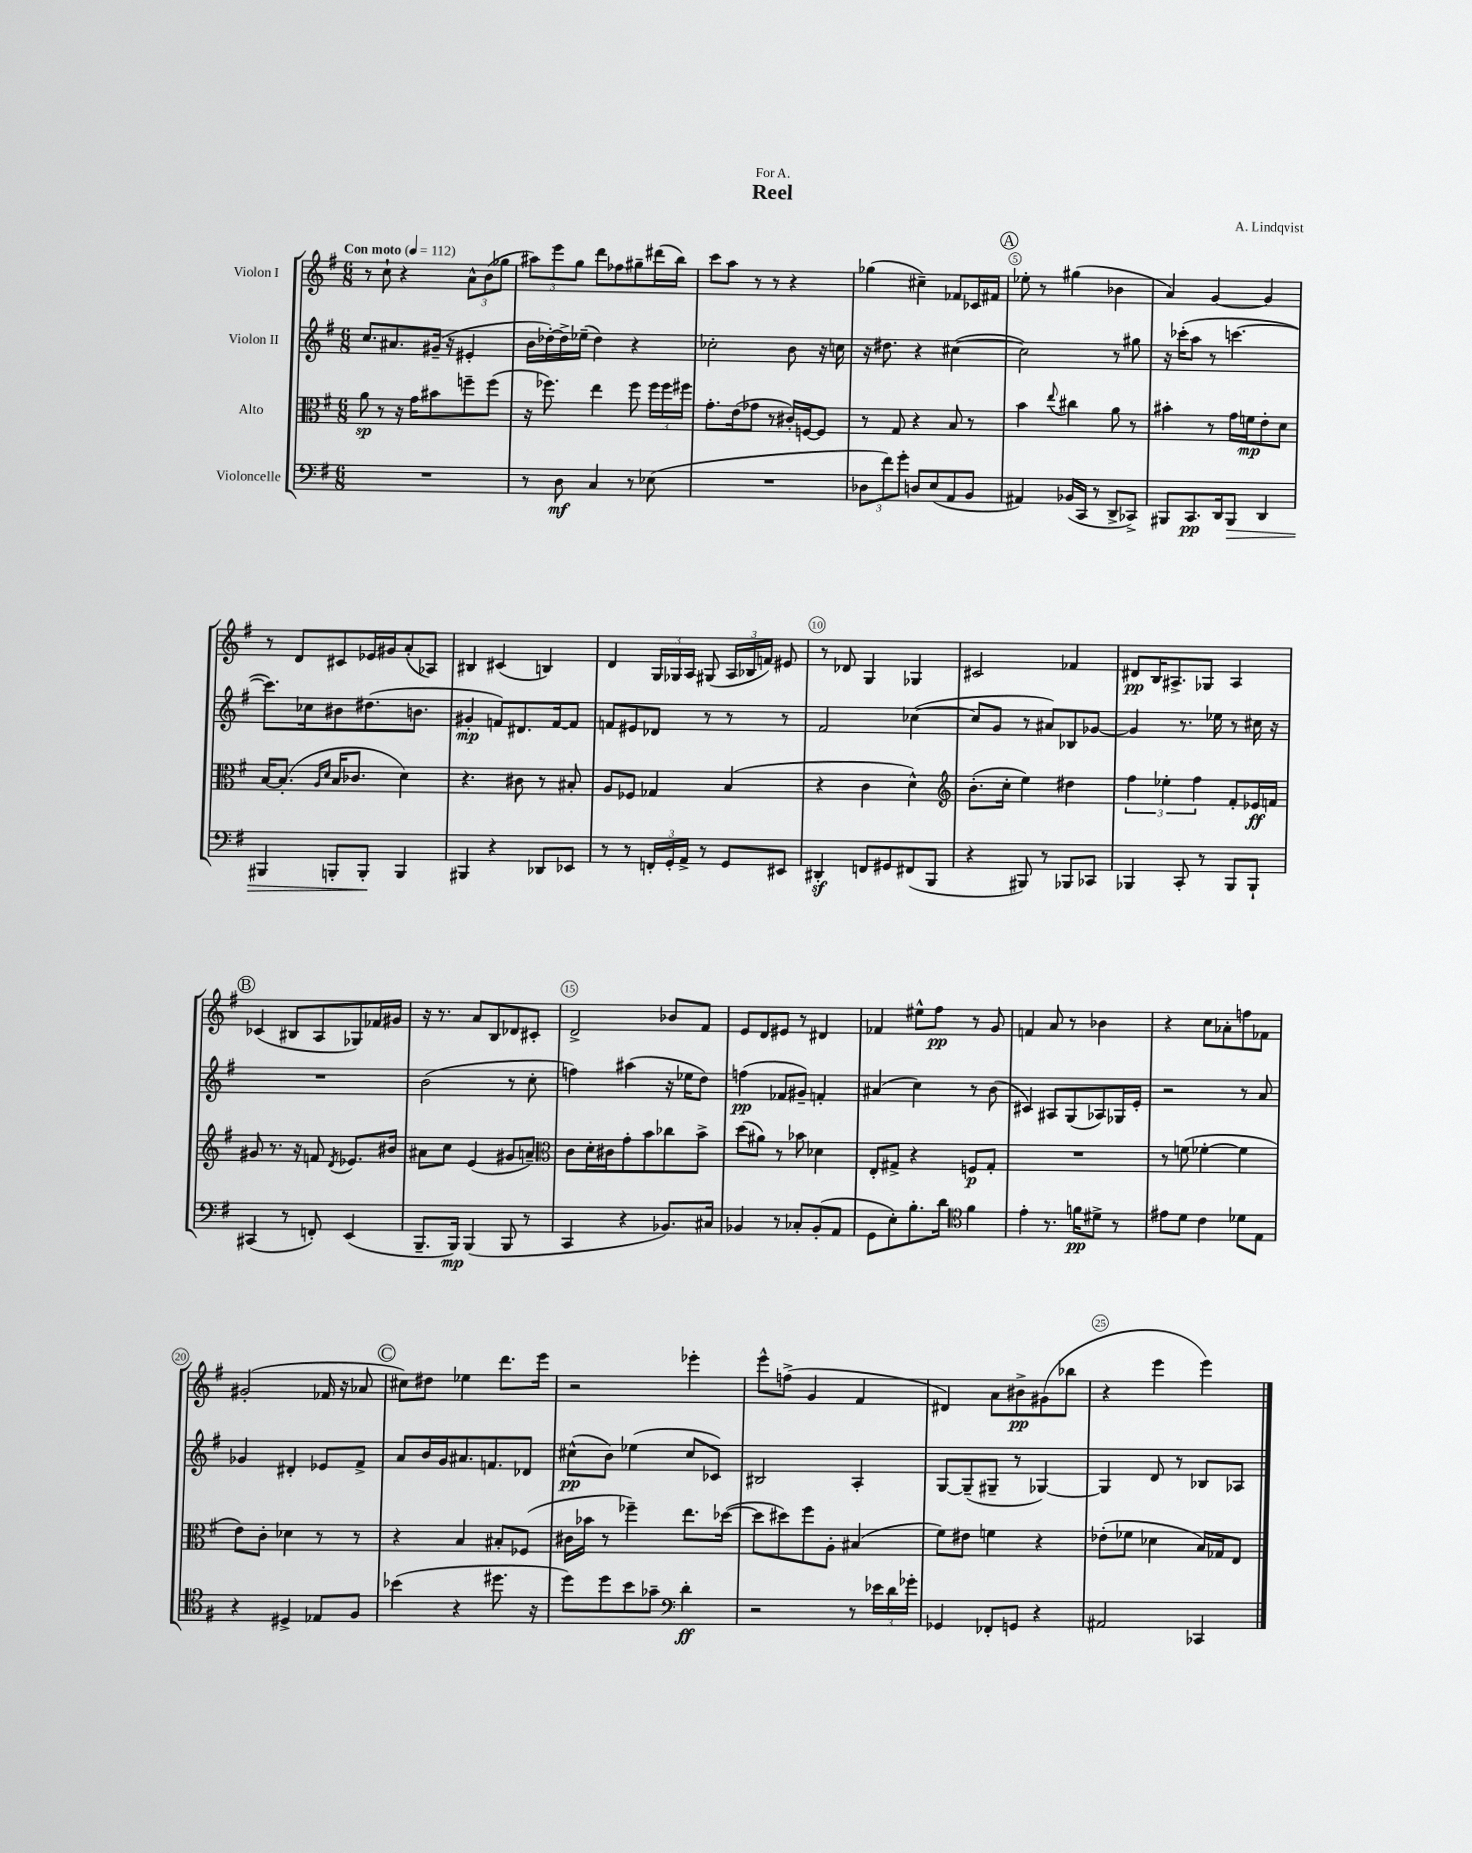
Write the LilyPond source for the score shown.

\header { title = "Reel" composer = "A. Lindqvist" dedication = "For A." }
<<
\new StaffGroup <<
\new Staff = "s0" \with { instrumentName = "Violon I" } {
    \clef treble \key g \major \numericTimeSignature \time 6/8 \tempo "Con moto" 4 = 112
    \autoBeamOff r8 c''8-! r4 \tuplet 3/2 { a'8[-^ b'8( ges''8] } |
    \tuplet 3/2 { ais''8[) e'''8 g''8] } d'''8[ fes''8 gis''8-- dis'''16( b''16]) |
    c'''8[ a''8] r8 r8 r4 |
    ges''4( cis''4--) fes'8[ ces'16 fis'16] |
    \mark \markup { \circle "A" } ees''8-. r8 gis''4( bes'4 |
    a'4) g'4~ g'4 |
    r8 d'8[ cis'8 ees'16 gis'16 a'8-.( aes8]) |
    bis4 cis'4( b4) |
    d'4 \tuplet 3/2 { g16[ ges16 a16] } gis8( \tuplet 3/2 { a16[ bes16 f'16]) } eis'8 |
    r8 des'8 g4 ges4 |
    cis'2 fes'4 |
    dis'8[\pp b16 ais8.-> ges8] ais4 |
    \mark \markup { \circle "B" } ces'4( bis8[ a8 ges8) fes'16 gis'16] |
    r16 r8. a'8[ b8 des'8 cis'8]-. |
    d'2-> bes'8[ fis'8] |
    e'8[ d'8 eis'8] r8 dis'4 |
    fes'4 eis''8[-^ fis''8]\pp r8 g'8 |
    f'4 a'8 r8 bes'4 |
    r4 c''8[ aes'8-. f''8 fes'8] |
    gis'2-.( fes'16 r16 aes'8 |
    \mark \markup { \circle "C" } cis''8[) dis''8] ees''4 d'''8.[ e'''16] |
    r2 ees'''4-. |
    e'''8[-^ f''8]->( g'4 fis'4 |
    dis'4) a'8[ bis'8->\pp gis'8( bes''8] |
    r4 e'''4 e'''4) \bar "|." |
}
\new Staff = "s1" \with { instrumentName = "Violon II" } {
    \clef treble \key g \major \numericTimeSignature \time 6/8
    \autoBeamOff c''8.[ ais'8. gis'16]--( r16 eis'4-. |
    b'16[ des''16~-.) des''16-> ees''16]--( des''4) r4 |
    ces''2-. b'8 r16 c''16 |
    r16 dis''8. r4 cis''4~( |
    \mark \markup { \circle "A" } cis''2) r8 gis''8 |
    r16 ces'''16[-.( a''8] r8 c'''4.~ |
    c'''8.[) ces''16 bis'8 dis''8.( b'8.] |
    gis'4-.\mp f'8[) dis'8. f'16~ f'8] |
    f'8[ eis'8 des'8] r8 r8 r8 |
    fis'2 ces''4~( |
    ces''8[ g'8] r8 ais'8[) bes8 ges'8]~ |
    ges'4 r8. ees''16 r8 cis''16 r16 |
    \mark \markup { \circle "B" } R2. |
    b'2( r8 c''8-. |
    f''4) ais''4( r16 ees''16[ d''8]) |
    f''4\pp( fes'8[ gis'8]--) f'4-. |
    ais'4( c''4) r8 b'8( |
    cis'4) ais8[ g8( aes8) ges16 e'16]-. |
    r2 r8 a'8 |
    ges'4 dis'4-. ees'8[ fis'8]-> |
    \mark \markup { \circle "C" } a'8[ b'16 g'16 ais'8. f'8. des'8] |
    cis''8[-^\pp( b'8]) ees''4( cis''8[ ces'8]) |
    bis2 a4-. |
    g8[~ g8--( gis8]-- r8 ges4~) |
    ges4 d'8 r8 bes8[ aes8] \bar "|." |
}
\new Staff = "s2" \with { instrumentName = "Alto" } {
    \clef alto \key g \major \numericTimeSignature \time 6/8
    \autoBeamOff a'8\sp r8 r16 g'16[ bis'8 f''8-- f''8]( |
    r16 fes''8.) e''4 fes''8 \tuplet 3/2 { fes''16[ fes''16 fis''16] } |
    g'8.[-. e'16( ges'8] r8 cis'16[-.) f16~ f8] |
    r8 g8 r4 b8 r8 |
    \mark \markup { \circle "A" } b'4 \appoggiatura { e''8 } cis''4 a'8 r8 |
    bis'4-. r8 g'16[ f'16\mp e'8-. d'8] |
    b16[~ b8.]-.( \grace { a16[ d'16] } b16[ ces'8.] d'4) |
    r4. cis'8 r8 bis8-. |
    a8[ fes8] ges4 b4( |
    r4 c'4 d'4-^) |
    \clef treble b'8.[-.( c''16]-. e''4) dis''4 |
    \tuplet 3/2 { fis''4 ees''4-. fis''4 } fis'8[-. ees'16\ff f'16] |
    \mark \markup { \circle "B" } gis'8 r8. r16 f'8 \acciaccatura { d'8 } ees'8.[ bis'16] |
    ais'8[ c''8] e'4( gis'8[ a'8]--) |
    \clef alto c'8[ d'16-. cis'16 g'8-. b'8 ces''8 b'8]-> |
    d''8[( ais'8]) r8 bes'8 des'4 |
    e8[-. gis8]-> r4 f8[\p gis8]-. |
    R2. |
    r8 f'8( fes'4~-. fes'4 |
    e'8[) c'8]-. des'4 r8 r8 |
    \mark \markup { \circle "C" } r4 b4 bis8[-. fes8]( |
    cis'16[ bes'16] r8 fes''4--) e''8.[ des''16]~( |
    des''8[ dis''8) fis''8 a8]-. bis4( |
    fis'8[) eis'8] f'4 r4 |
    ees'8[-.( fes'8] des'4 b16[) ges16 e8] \bar "|." |
}
\new Staff = "s3" \with { instrumentName = "Violoncelle" } {
    \clef bass \key g \major \numericTimeSignature \time 6/8
    \autoBeamOff R2. |
    r8 d8\mf c4 r8 ees8( |
    R2. |
    \tuplet 3/2 { des8[ fis'8) g'8]-. } d8[ e8( a,8 b,8] |
    \mark \markup { \circle "A" } ais,4) bes,16[( c,16] r8 d,8[-> ces,8]->) |
    bis,,8[ c,8.\pp d,16 bis,,8]\> d,4 |
    bis,,4 b,,8[-. b,,8]-.\! b,,4 |
    bis,,4 r4 des,8[ ees,8] |
    r8 r8 \tuplet 3/2 { f,16[-. g,16-. a,16]-> } r8 g,8[ eis,8] |
    dis,4-.\sf f,8[ gis,8 fis,8( b,,8] |
    r4 bis,,8) r8 bes,,8[ ces,8] |
    bes,,4 c,8-. r8 bes,,8[ bes,,8]-! |
    \mark \markup { \circle "B" } cis,4( r8 f,8-.) e,4( |
    b,,8.[-- b,,16]\mp) b,,4( b,,8 r8 |
    c,4 r4 bes,8.[) cis16] |
    bes,4 r8 ces8[-. bes,8-.( a,8] |
    g,8[ e8-.) b8.-. d'16] \clef tenor fis'4 |
    e'4-. r8. f'16[\pp dis'8]-> r8 |
    eis'8[ d'8] c'4 des'8[ e8] |
    r4 dis4-> ees8[ fis8] |
    \mark \markup { \circle "C" } bes'4( r4 dis''8. r16 |
    d''8[) d''8 b'8 ges'8]-- \clef bass d'4-.\ff |
    r2 r8 \tuplet 3/2 { ees'16[ d'16 ges'16]-. } |
    ges,4 fes,8[-. g,8] r4 |
    ais,2 ces,4 \bar "|." |
}
>>
>>
\layout { \context { \Score \override BarNumber.break-visibility = ##(#f #t #t) barNumberVisibility = #(every-nth-bar-number-visible 5) \override BarNumber.stencil = #(make-stencil-circler 0.1 0.3 ly:text-interface::print) } }
